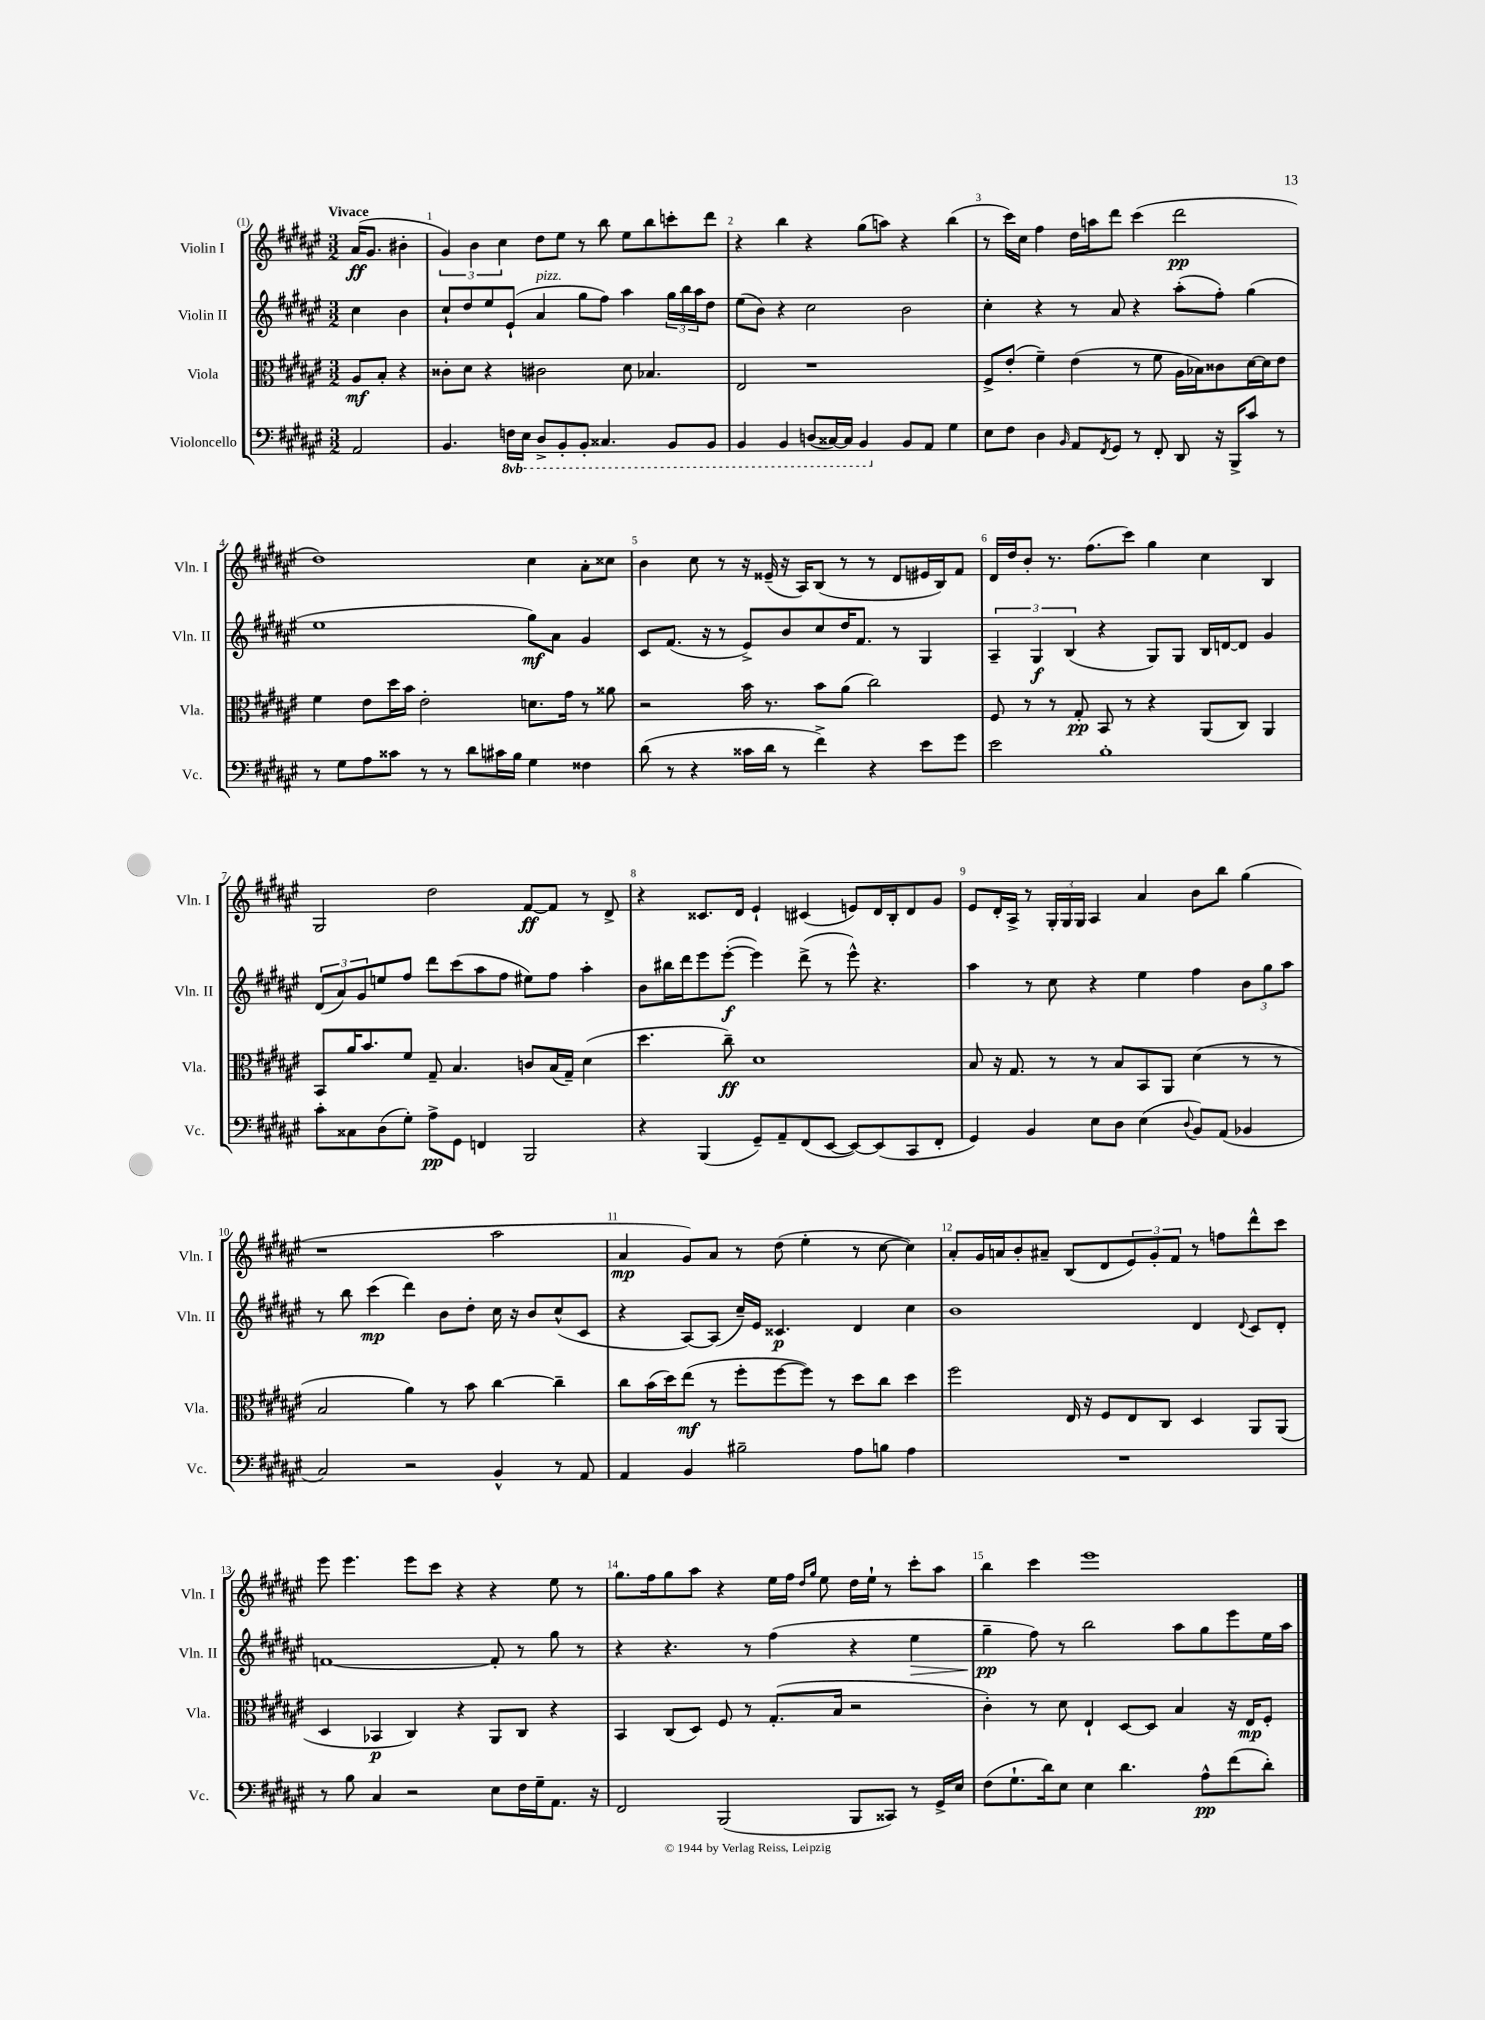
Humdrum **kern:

**kern	**kern	**kern	**kern
*staff4	*staff3	*staff2	*staff1
*clefF4	*clefC3	*clefG2	*clefG2
*k[f#c#g#d#a#e#]	*k[f#c#g#d#a#e#]	*k[f#c#g#d#a#e#]	*k[f#c#g#d#a#e#]
*M3/2	*M3/2	*M3/2	*M3/2
2AA#	8A#	4cc#	(16a#
.	.	.	8.g#
.	8B'	.	.
.	4r	4b	4b#'
=	=	=	=
4.BB	8c##'	8cc#`	6g#)
.	8d#	8dd#	.
.	.	.	6b
.	4r	8ee#	.
.	.	.	6cc#
16FF	.	(8e#`	.
16EE#	.	.	.
8DD#^	2c#	4a#	8dd#
8BBB'	.	.	8ee#
8BBB'	.	8gg#	8r
4.CC##	.	8ff#)	8bb
.	8d#	4aa#	8ee#
.	4.B-	.	8bb
8BBB	.	24gg#	8ccc'
.	.	24bb	.
.	.	24aa#	.
8BBB	.	8dd#	8ddd#
=	=	=	=
4BBB	2E#	(8ee#	4r
.	.	8b)	.
4BBB	.	4r	4bb
(8DD	1r	2cc#	4r
[16CC##)	.	.	.
16CC##]	.	.	.
4BBB	.	.	(8gg#
.	.	.	8aa)
8BB	.	2b	4r
8AA#	.	.	.
4G#	.	.	(4bb
=	=	=	=
8E#	8F#^	4cc#'	8r
8F#	(8e#'	.	16ccc#)
.	.	.	16cc#
4D#	4f#~)	4r	4ff#
16qqBB	.	.	.
8AA#	(4e#	8r	16dd#
.	.	.	16aa
8qFF#	.	.	.
8GG#	.	8a#	8ddd#
8r	8r	4r	(4ccc#
8FF#'	8f#	.	.
8DD#	16A#	(8aa#'	2ddd#
.	16B-)	.	.
16r	8c##	8ff#')	.
16BBB^	.	.	.
8c#	[16d#	(4gg#	.
.	16d#]	.	.
8r	8e#	.	.
=	=	=	=
8r	4f#	1ee#	1dd#)
8G#	.	.	.
8A#	8e#	.	.
8c##	16dd#	.	.
.	16b	.	.
8r	2e#'	.	.
8r	.	.	.
8d#	.	.	.
16c#	.	.	.
16B	.	.	.
4G#	8.d	8gg#)	4cc#
.	.	8a#	.
.	16g#	.	.
4F##	8r	4g#	8a#'
.	8a##	.	8cc##
=	=	=	=
(8d#	2r	8c#	4b
8r	.	(8.f#	.
4r	.	.	8cc#
.	.	16r	.
.	.	8r	8r
16c##	16b	8e#^)	16r
16d#	8.r	.	(16e##~
8r	.	8b	16r
.	.	.	16A#)
4f#^)	8b	8cc#	(8B
.	(8a#	16dd#	8r
.	.	8.f#	.
4r	2cc#)	.	8r
.	.	8r	8d#
8e#	.	4G#	16e#
.	.	.	16B)
8g#	.	.	8f#
=	=	=	=
2e#	8F#	6A#~	16d#
.	.	.	16dd#
.	8r	.	8b'
.	.	6G#	.
.	8r	.	8.r
.	.	(6B	.
.	8G#'	.	.
.	.	.	(8.ff#
1B'	8BB	4r	.
.	8r	.	8ccc#)
.	4r	8G#)	4gg#
.	.	8G#	.
.	(8AA#	16B	4cc#
.	.	[16d	.
.	8C#)	8d]	.
.	4AA#	4g#	4B
=	=	=	=
8c#'	8BB	(12d#	2G#
.	.	12a#)	.
8C##	16a#	.	.
.	.	12g#	.
.	8.b	.	.
(8D#	.	8ee	.
8G#')	8f#	8ff#	.
8A#^	8G#~	8ddd#	2dd#
8GG#	4.B	(8ccc#	.
4FF	.	8aa#	.
.	.	8ff#	.
2BBB	8c	8ee#)	[8f#
.	(16B	8ff#	8f#]
.	16G#~)	.	.
.	(4d#	4aa#'	8r
.	.	.	8d#^
=	=	=	=
4r	4.dd#	8b	4r
.	.	16bb#	.
.	.	16ddd#	.
(4BBB	.	8eee#	8.c##
.	8cc#~)	([8eee#'	.
.	.	.	16d#
8GG#~)	1d#	4eee#])	4e#`
8AA#~	.	.	.
(8FF#	.	(8ddd#^	(4c#
[8EE#	.	8r	.
8EE#_)	.	8eee#^^)	8e)
(8EE#]	.	4.r	16d#
.	.	.	16B'
8CC#	.	.	8d#
8FF#'	.	.	8g#
=	=	=	=
4GG#)	8B	4aa#	8e#
.	16r	.	16d#'
.	8.G#	.	16A#^
4BB	.	8r	8r
.	8r	8cc#	24G#'
.	.	.	24G#
.	.	.	24G#
8E#	8r	4r	4A#
8D#	8B	.	.
(4E#	8BB	4ee#	4a#
.	8AA#	.	.
8qqD#	.	.	.
8BB)	(4d#	4ff#	8b
(8AA#	.	.	8bb
4BB-	8r	12b	(4gg#
.	.	12gg#	.
.	8r	.	.
.	.	12aa#	.
=	=	=	=
2C#)	2B	8r	1r
.	.	8bb	.
.	.	(4ccc#	.
2r	4a#)	4ddd#)	.
.	8r	8b	.
.	8b	8dd#'	.
4BB^^	[4cc#	16cc#	2aa#
.	.	16r	.
.	.	8b	.
8r	4cc#~]	(8cc#^^	.
8AA#	.	8c#	.
=	=	=	=
4AA#	8cc#	4r	4a#
.	(16b	.	.
.	16dd#)	.	.
4BB	(8ee#	[8A#)	8g#)
.	8r	(8A#]	8a#
2B#~	8ff#'	16cc#~)	8r
.	.	16e#	.
.	[8ff#	4.c##	(8dd#
.	8ff#])	.	4ee#'
.	8r	.	.
8A#	8dd#	4d#	8r
8B	8cc#	.	[8cc#
4A#	4dd#	4cc#	4cc#])
=	=	=	=
1.r	2ff#	1b	8a#'
.	.	.	16g#
.	.	.	16a
.	.	.	8b'
.	.	.	8a#~
.	16E#	.	(8B
.	16r	.	.
.	8F#	.	8d#
.	8E#	.	12e#)
.	.	.	12g#'
.	8C#	.	.
.	.	.	12f#
.	4D#	4d#	8r
.	.	.	8ff
.	.	8qqd#	.
.	8AA#	8c#	8ddd#^^
.	(8AA#	8d#'	8ccc#
=	=	=	=
8r	4D#	[1f	8eee#
8B	.	.	4.eee#
4C#	4BB-	.	.
2r	4C#)	.	8eee#
.	.	.	8ccc#
.	4r	.	4r
8E#	8AA#	8f']	4r
16F#	8C#	8r	.
16G#~	.	.	.
8.AA#	4r	8gg#	8ee#
.	.	8r	8r
16r	.	.	.
=	=	=	=
2FF#	4BB	4r	8.gg#
.	.	.	16ff#
.	(8C#	4.r	8gg#
.	8D#)	.	8aa#
(2BBB	8F#	.	4r
.	8r	8r	.
.	(8.G#'	(4ff#	16ee#
.	.	.	16ff#
.	.	.	16qqdd#
.	.	.	16qqgg#
.	.	.	8ee#
.	16B	.	.
8BBB	2r	4r	16dd#
.	.	.	16ee#`
8CC##)	.	.	8r
8r	.	4ee#	8ccc#'
16GG#^	.	.	8aa#
16E#	.	.	.
=	=	=	=
(8F#	4c#')	4gg#~	4bb
8.G#`	.	.	.
.	8r	8ff#)	4ccc#
16d#)	.	.	.
8E#	8d#	8r	.
4E#	4E#`	2bb	1eee#
4.d#	[8D#	.	.
.	8D#]	.	.
.	4B	8aa#	.
8A#^^	.	8gg#	.
(8f#	16r	8eee#	.
.	16E#	.	.
8d#')	8F#'	16ee#	.
.	.	16aa#	.
==	==	==	==
*-	*-	*-	*-
